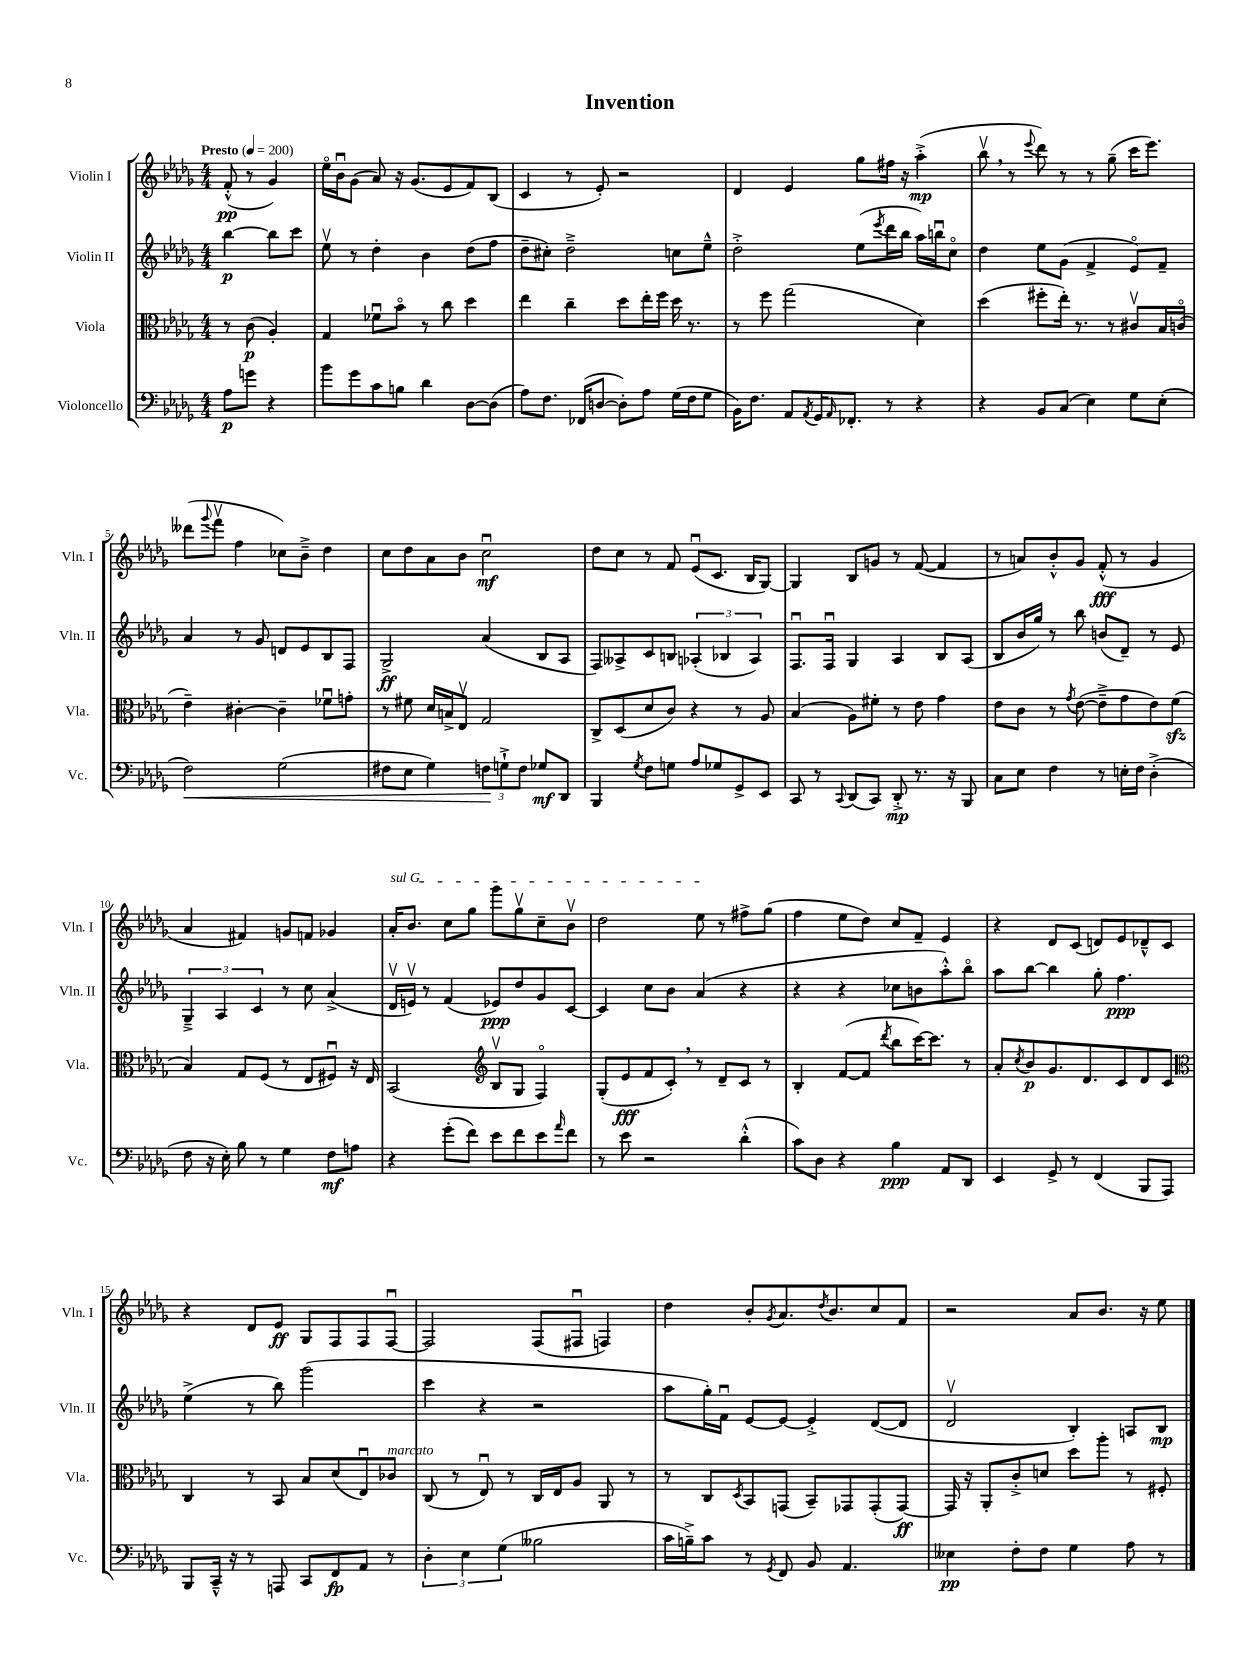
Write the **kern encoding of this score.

**kern	**kern	**kern	**kern
*staff4	*staff3	*staff2	*staff1
*clefF4	*clefC3	*clefG2	*clefG2
*k[b-e-a-d-g-]	*k[b-e-a-d-g-]	*k[b-e-a-d-g-]	*k[b-e-a-d-g-]
*M4/4	*M4/4	*M4/4	*M4/4
*MM200	*MM200	*MM200	*MM200
8A-	8r	[4bb-	(8f'^^
8g	(8c	.	8r
4r	4A-')	8bb-]	4g-)
.	.	8ccc	.
=	=	=	=
8b-	4G-	8ee-v	16ee-o
.	.	.	16b-u
8g-	.	8r	(8g-
8c	8f-u	4dd-'	8a-)
8B	8b-o	.	16r
.	.	.	(8.g-
4d-	8r	4b-	.
.	8cc	.	8e-
[8D-	4dd-	(8dd-	8f)
(8D-]	.	8ff	(8B-
=	=	=	=
8A-)	4ee-	8dd-~	4c
8.F	.	8cc#')	.
.	4cc~	2dd-~^	8r
(16FF-	.	.	.
[8D	.	.	8e-')
8D'])	8dd-	.	2r
8A-	16ee-'	.	.
.	16ff	.	.
(16G-	16dd-	8cc	.
16F	8.r	.	.
8G-	.	8ee-~^^	.
=	=	=	=
16BB-)	8r	2dd-'^	4d-
8.F	.	.	.
.	8ff	.	.
8AA-	(2gg-	.	4e-
8qAA-	.	.	.
16GG-	.	.	.
16qqAA-	.	.	.
8.FF-'	.	.	.
.	.	(8ee-	8gg-
.	.	8qeee-	.
8r	.	16ddd-	16ff#
.	.	16bb-	16r
4r	4d-)	16aa-)	(4aa-'^
.	.	16bbu	.
.	.	8cco	.
=	=	=	=
4r	(4dd-	4dd-	8bb-v
.	.	.	8r
.	.	.	8qqeee-
8BB-	8ff#'	8ee-	8ddd-)
(8C	16ee-')	(8g-	8r
.	8.r	.	.
4E-)	.	4f^	8r
.	8r	.	(8gg-~
8G-	8c#v	8e-o)	16ccc
.	.	.	8.eee-)
(8E-'	16B-	8f~	.
.	(16co	.	.
=	=	=	=
2F)	4e-~)	4a-	(8ddd--
.	.	.	8qqggg-
.	.	.	8fffv
.	[4c#'	8r	4ff
.	.	8g-	.
(2G-	4c#~]	8d	8cc-)
.	.	8e-	8b-~^
.	8f-u	8B-	4dd-
.	8g'	8F	.
=	=	=	=
8F#	8r	2G-^	8cc
8E-	8f#	.	8dd-
4G-)	16d-	.	8a-
.	16B^	.	.
.	8E-v	.	8b-
12F	2G-	(4a-	2ccu
12G`^	.	.	.
12F	.	.	.
8G-	.	8B-	.
8DD-	.	8A-	.
=	=	=	=
4BBB-	8C^	8F)	8dd-
.	(8D-	8A--^	8cc
8qG-	.	.	.
8F	8d-	8c	8r
8G	8c)	8B	8f
8A-	4r	(6A-'	(8e-u
8G-	.	.	8.c
.	.	6B-	.
8GG-^	8r	.	.
.	.	.	16B-
.	.	6A-)	.
8EE-	8A-	.	[8G-)
=	=	=	=
8CC	(4B-	8.Fu	4G-]
8r	.	.	.
.	.	16Fu	.
8qqCC	.	.	.
(8DD-	8A-)	4G-	8B-
8CC)	8f#'	.	8g
8DD-'^	8r	4A-	8r
8.r	8e-	.	([8f
.	4g-	8B-	4f]
16r	.	.	.
8BBB-	.	(8A-	.
=	=	=	=
8C	8e-	8B-	8r
8E-	8c	16b-	8a)
.	.	16gg-)	.
4F	8r	8r	8b-'^^
.	8qg-	.	.
.	([8e-	8bb-	8g-
8r	8e-~^]	(8b	(8f'^^
16E'	8g-	8d-~)	8r
16F	.	.	.
(4D-'^	8e-)	8r	4g-
.	(8f	8e-	.
=	=	=	=
8F	4B-)	6G-~^	4a-
16r	.	.	.
.	.	6A-	.
16E-')	.	.	.
8B-	8G-	.	4f#)
.	.	6c	.
8r	(8F	.	.
4G-	8r	8r	8g
.	8E-	8cc	8f
8F	8F#u)	(4a-^	4g-
8A	16r	.	.
.	16E-	.	.
=	=	=	=
4r	(2BB-	16d-v	16a-'
.	.	16ev)	8.b-
.	.	8r	.
(8g-'	.	(4f	8cc
8f)	.	.	8gg-
*	*clefG2	*	*
8e-	8B-v	8e-)	8ggg-
8f	8G-	8dd-	8gg-v
8e-	4Fo)	8g-	8cc~
16qqa-	.	.	.
8f	.	[8c	8b-v
=	=	=	=
8r	(8G-'	4c]	2dd-
8e-	8e-	.	.
2r	8f	8cc	.
.	8c')	8b-	.
.	8r	(4a-	8ee-
.	8d-~	.	8r
(4d-'^^	8c	4r	8ff#^
.	8r	.	(8gg-
=	=	=	=
8c)	4B-'	4r	4ff
8D-	.	.	.
4r	([8f	4r	8ee-
.	8f]	.	8dd-)
.	8qddd-	.	.
4B-	8bb-	8cc-	8cc
.	[16ccc)	8b	8f~
.	8.ccc]	.	.
8AA-	.	8aa-'^^)	4e-
8DD-	8r	8bb-o	.
=	=	=	=
4EE-	8a-'	8aa-	4r
.	8qcc	.	.
.	8b-	[8bb-	.
8GG-^	8.g-	4bb-]	8d-
8r	.	.	(8c
.	8.d-	.	.
(4FF	.	8gg-'	8d)
.	8c	4.ff	8e-
8BBB-	8d-	.	8d-~^^
8AAA-)	8c	.	8c
=	=	=	=
*	*clefC3	*	*
8BBB-	4C	(4ee-^	4r
16CC~^^	.	.	.
16r	.	.	.
8r	8r	8r	8d-
8AAA	8BB-	8bb-)	8e-
8CC	8B-	(2ggg-	8G-
8FF	(8d-	.	8F
8AA-	8E-u)	.	8F
8r	8c-	.	[8Fu
=	=	=	=
6D-'	(8C	4ccc	2F]
.	8r	.	.
6E-	.	.	.
.	8E-u)	4r	.
(6G-	.	.	.
.	8r	.	.
2B--	16C	2r	(8F
.	16E-	.	.
.	8A-	.	8F#u
.	8AA-	.	4F)
.	8r	.	.
=	=	=	=
16c	8r	8aa-	4dd-
16B~^)	.	.	.
8c	8C	16gg-')	.
.	.	16fu	.
.	8qD-	.	.
8r	8BB-	[8e-	8b-'
8qGG-	.	.	8qg-
8FF	(8GG	8e-_	8.a-
8BB-	8BB-~)	4e-'^]	.
.	.	.	8qdd-
.	.	.	8.b-
4.AA-	8GG-	.	.
.	(8GG-'	([8d-	8cc
.	[8GG-)	8d-]	8f
=	=	=	=
4E--	16GG-]	2d-v	2r
.	16r	.	.
.	8AA-'	.	.
8F'	8c'^	.	.
8F	8d	.	.
4G-	8dd-	4B-')	8a-
.	8aa-'	.	8.b-
8A-	8r	8A	.
.	.	.	16r
8r	8F#'	8B-	8ee-
==	==	==	==
*-	*-	*-	*-
